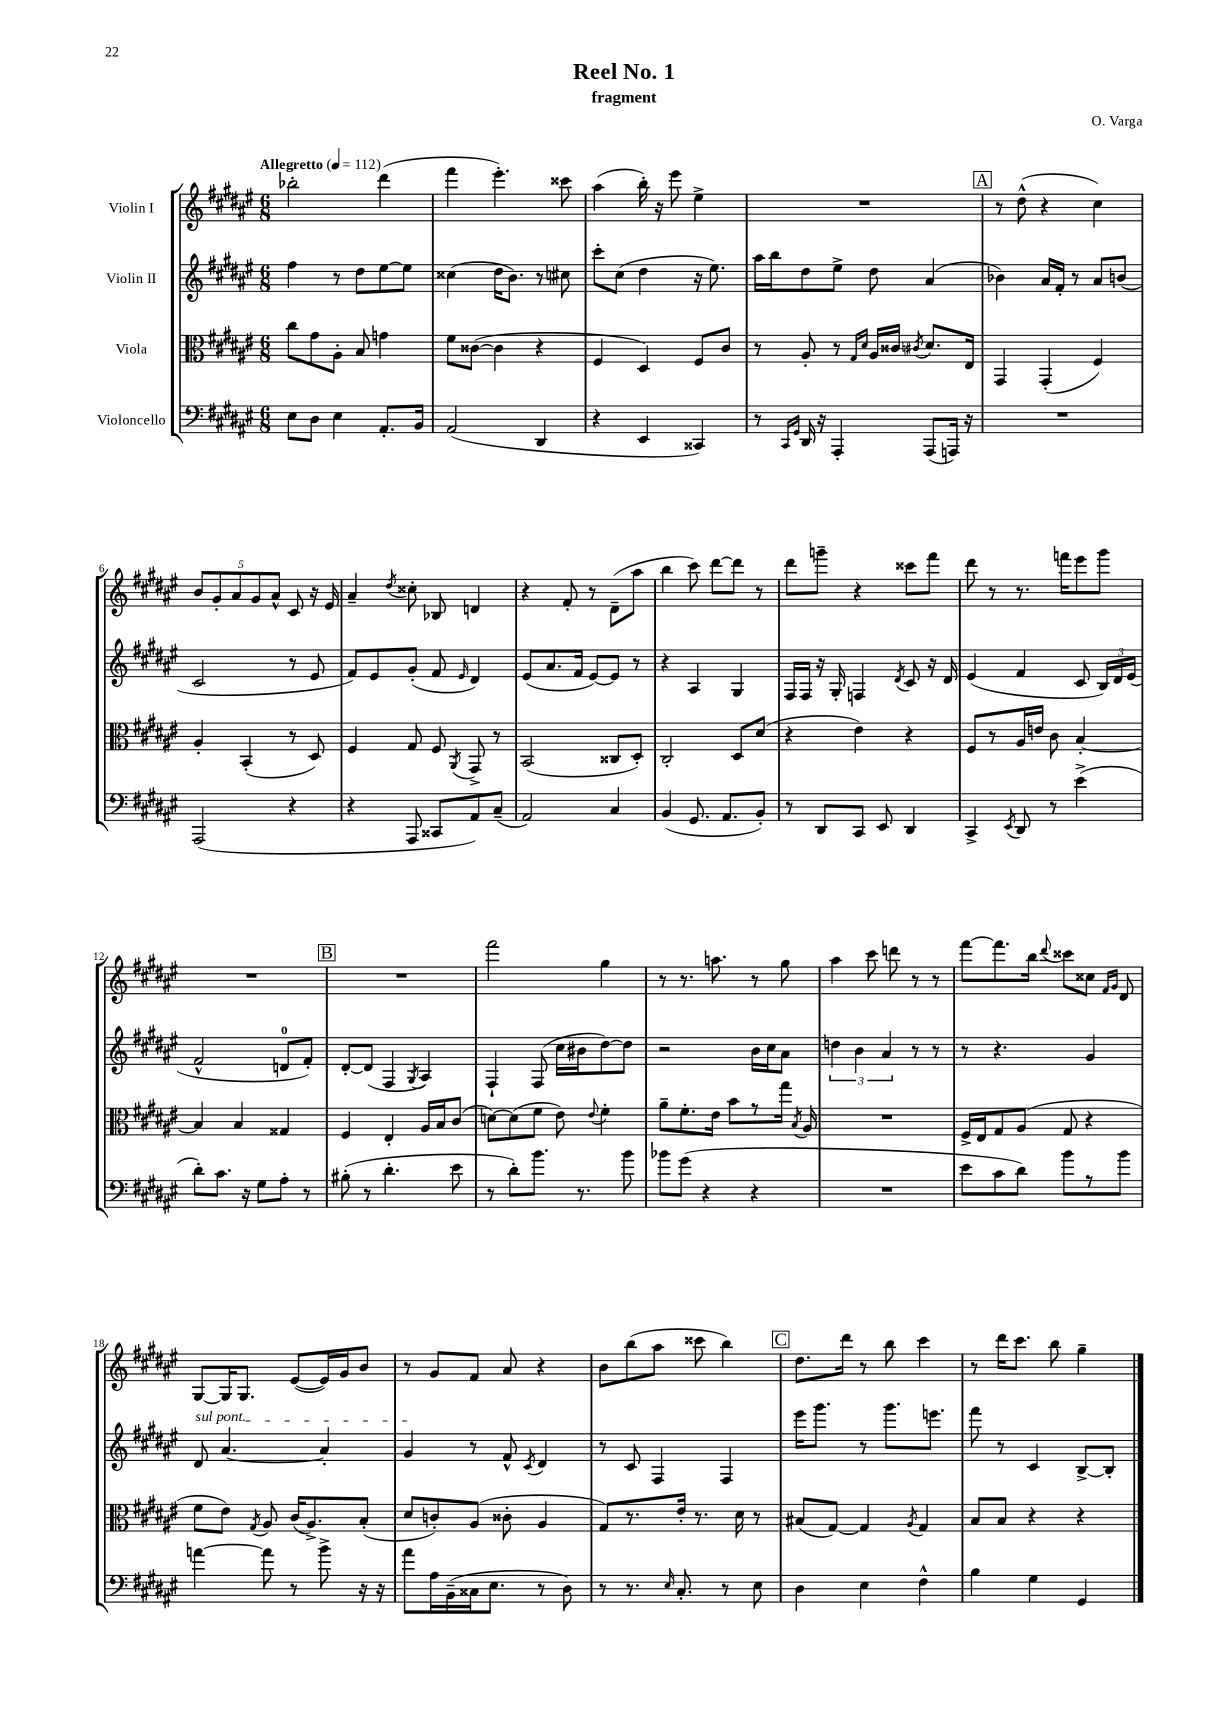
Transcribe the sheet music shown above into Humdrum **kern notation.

**kern	**kern	**kern	**kern
*staff4	*staff3	*staff2	*staff1
*clefF4	*clefC3	*clefG2	*clefG2
*k[f#c#g#d#a#e#]	*k[f#c#g#d#a#e#]	*k[f#c#g#d#a#e#]	*k[f#c#g#d#a#e#]
*M6/8	*M6/8	*M6/8	*M6/8
*MM112	*MM112	*MM112	*MM112
8E#	8cc#	4ff#	2bb-'
8D#	8g#	.	.
4E#	8A#'	8r	.
.	8B	8dd#	.
8.AA#'	4g	[8ee#	(4ddd#
.	.	8ee#]	.
16BB	.	.	.
=	=	=	=
(2AA#	8f#	(4cc##	4fff#
.	([8c##	.	.
.	4c##]	16dd#	4.eee#')
.	.	8.b)	.
4DD#	4r	8r	.
.	.	8cc#	8ccc##
=	=	=	=
4r	4F#	8ccc#'	(4aa#
.	.	(8cc#	.
4EE#	4D#)	4dd#	16bb')
.	.	.	16r
.	.	.	8eee#
4CC##)	8F#	16r	4ee#^
.	.	8.ee#)	.
.	8c#	.	.
=	=	=	=
8r	8r	16aa#	2.r
.	.	16bb	.
16qqCC#	.	.	.
16qqGG#	.	.	.
16DD#	8A#'	8dd#	.
16r	.	.	.
4AAA#'	8r	8ee#^	.
.	16qqG#	.	.
.	16qqd#	.	.
.	16A#	8dd#	.
.	16c##	.	.
.	8qc#	.	.
(8AAA#	8.d#	(4a#	.
16AAA)	.	.	.
16r	16E#	.	.
=	=	=	=
2.r	4GG#	4b-)	8r
.	.	.	(8dd#^^
.	(4GG#'	16a#	4r
.	.	16f#'	.
.	.	8r	.
.	4F#)	8a#	4cc#)
.	.	(8b	.
=	=	=	=
(2AAA#	4A#'	2c#	10b
.	.	.	10g#'
.	.	.	10a#
.	(4BB'	.	.
.	.	.	10g#
.	.	.	10a#^^
4r	8r	8r	8c#
.	8D#)	8e#	16r
.	.	.	16e#
=	=	=	=
4r	4F#	8f#)	4a#~
.	.	8e#	.
.	.	.	8qdd#
8AAA#	8G#	(8g#'	8cc##'
8CC##	8F#	8f#	8B-
.	8qAA#	16qqe#	.
8AA#)	8GG#^	4d#)	4d
(8C#~	8r	.	.
=	=	=	=
2AA#)	(2BB	(8e#	4r
.	.	8.a#	.
.	.	.	8f#'
.	.	16f#	.
.	.	[8e#)	8r
4C#	8C##	8e#]	(8d#~
.	8D#')	8r	8aa#
=	=	=	=
(4BB	2C#'	4r	4bb
8.GG#	.	4A#	8ccc#)
.	.	.	[8ddd#
8.AA#	.	.	.
.	8D#	4G#	8ddd#]
8BB')	(8d#	.	8r
=	=	=	=
8r	4r	16F#	8ddd#
.	.	16F#	.
8DD#	.	16r	8ggg~
.	.	16G#'	.
8CC#	4e#)	4F	4r
8EE#	.	.	.
.	.	8qd#	.
4DD#	4r	8c#	8ccc##
.	.	16r	8fff#
.	.	16d#	.
=	=	=	=
4CC#^	8F#	(4e#	8ddd#
.	8r	.	8r
8qEE#	.	.	.
8DD#	16A#	4f#	8.r
.	16e	.	.
8r	8c#	.	.
.	.	.	16fff
(4e#^	[4B'	8c#	8eee#
.	.	24B)	8ggg#
.	.	24d#	.
.	.	(24e#	.
=	=	=	=
8d#')	4B]	2f#^^	2.r
8.c#	.	.	.
.	4B	.	.
16r	.	.	.
8G#	.	.	.
8A#'	4G##	8d	.
8r	.	8f#')	.
=	=	=	=
(8B#'	4F#	[8d#'	2.r
8r	.	(8d#]	.
4.d#'	4E#'	4F#	.
.	.	8qG#	.
.	16A#	4A#)	.
.	16B	.	.
8e#	(8c#	.	.
=	=	=	=
8r	[8d)	4F#`	2fff#
8d#')	(8d]	.	.
8.b	8f#	(8F#	.
.	8e#)	16cc#	.
8.r	.	16b#	.
.	8qqe#	.	.
.	4f#'	[8dd#)	4gg#
8b	.	8dd#]	.
=	=	=	=
8b-	8a#~	2r	8r
(8g#	8.f#'	.	8.r
4r	.	.	.
.	16e#	.	8.aa
.	8b	.	.
4r	8r	16b	8r
.	.	16cc#	.
.	16gg#	8a#	8gg#
.	8qB	.	.
.	16A#	.	.
=	=	=	=
2.r	2.r	6dd	4aa#
.	.	6b	.
.	.	.	8ccc#
.	.	6a#	.
.	.	.	8ddd
.	.	8r	8r
.	.	8r	8r
=	=	=	=
8e#	16F#^	8r	[8fff#
.	16E#	.	.
8c#	8G#	4.r	8.fff#]
8d#)	(8A#	.	.
.	.	.	16bb
.	.	.	8qqddd#
8b	8G#	.	8ccc##
8r	4r	4g#	8cc##
.	.	.	16qqf#
.	.	.	16qqg#
8b	.	.	8d#
=	=	=	=
[4a	8f#	8d#	[8G#
.	8e#)	[4.a#	16G#]
.	.	.	8.G#
.	8qG#	.	.
8a]	8A#	.	.
8r	(16c#	.	([8e#
.	8.A#^)	.	.
8b^	.	4a#']	16e#])
.	.	.	16g#
16r	(8B'	.	8b
16r	.	.	.
=	=	=	=
8a#	8d#	4g#	8r
16A#	8c')	.	8g#
(16BB~	.	.	.
16C##	(8A#	8r	8f#
8.E#	.	.	.
.	8c##'	8f#^^	8a#
.	.	8qc#	.
8r	4A#	4d#	4r
8D#)	.	.	.
=	=	=	=
8r	8G#)	8r	8b
8.r	8.r	8c#	(8bb
.	.	4F#	8aa#
16qqE#	.	.	.
8.C#'	16e#'	.	.
.	8.r	.	8ccc##
8r	.	4F#	4bb)
.	16d#	.	.
8E#	8r	.	.
=	=	=	=
4D#	(8B#	16eee#	8.dd#
.	.	8.ggg#	.
.	[8G#)	.	.
.	.	.	16ddd#
4E#	4G#]	8r	8r
.	.	8.ggg#	8bb
.	8qA#	.	.
4F#^^	4G#	.	4ccc#
.	.	8.eee	.
=	=	=	=
4B	8B	8fff#	8r
.	8B	8r	16ddd#
.	.	.	8.ccc#
4G#	4r	4c#	.
.	.	.	8bb
4GG#	4r	[8B^	4gg#~
.	.	8B']	.
==	==	==	==
*-	*-	*-	*-
